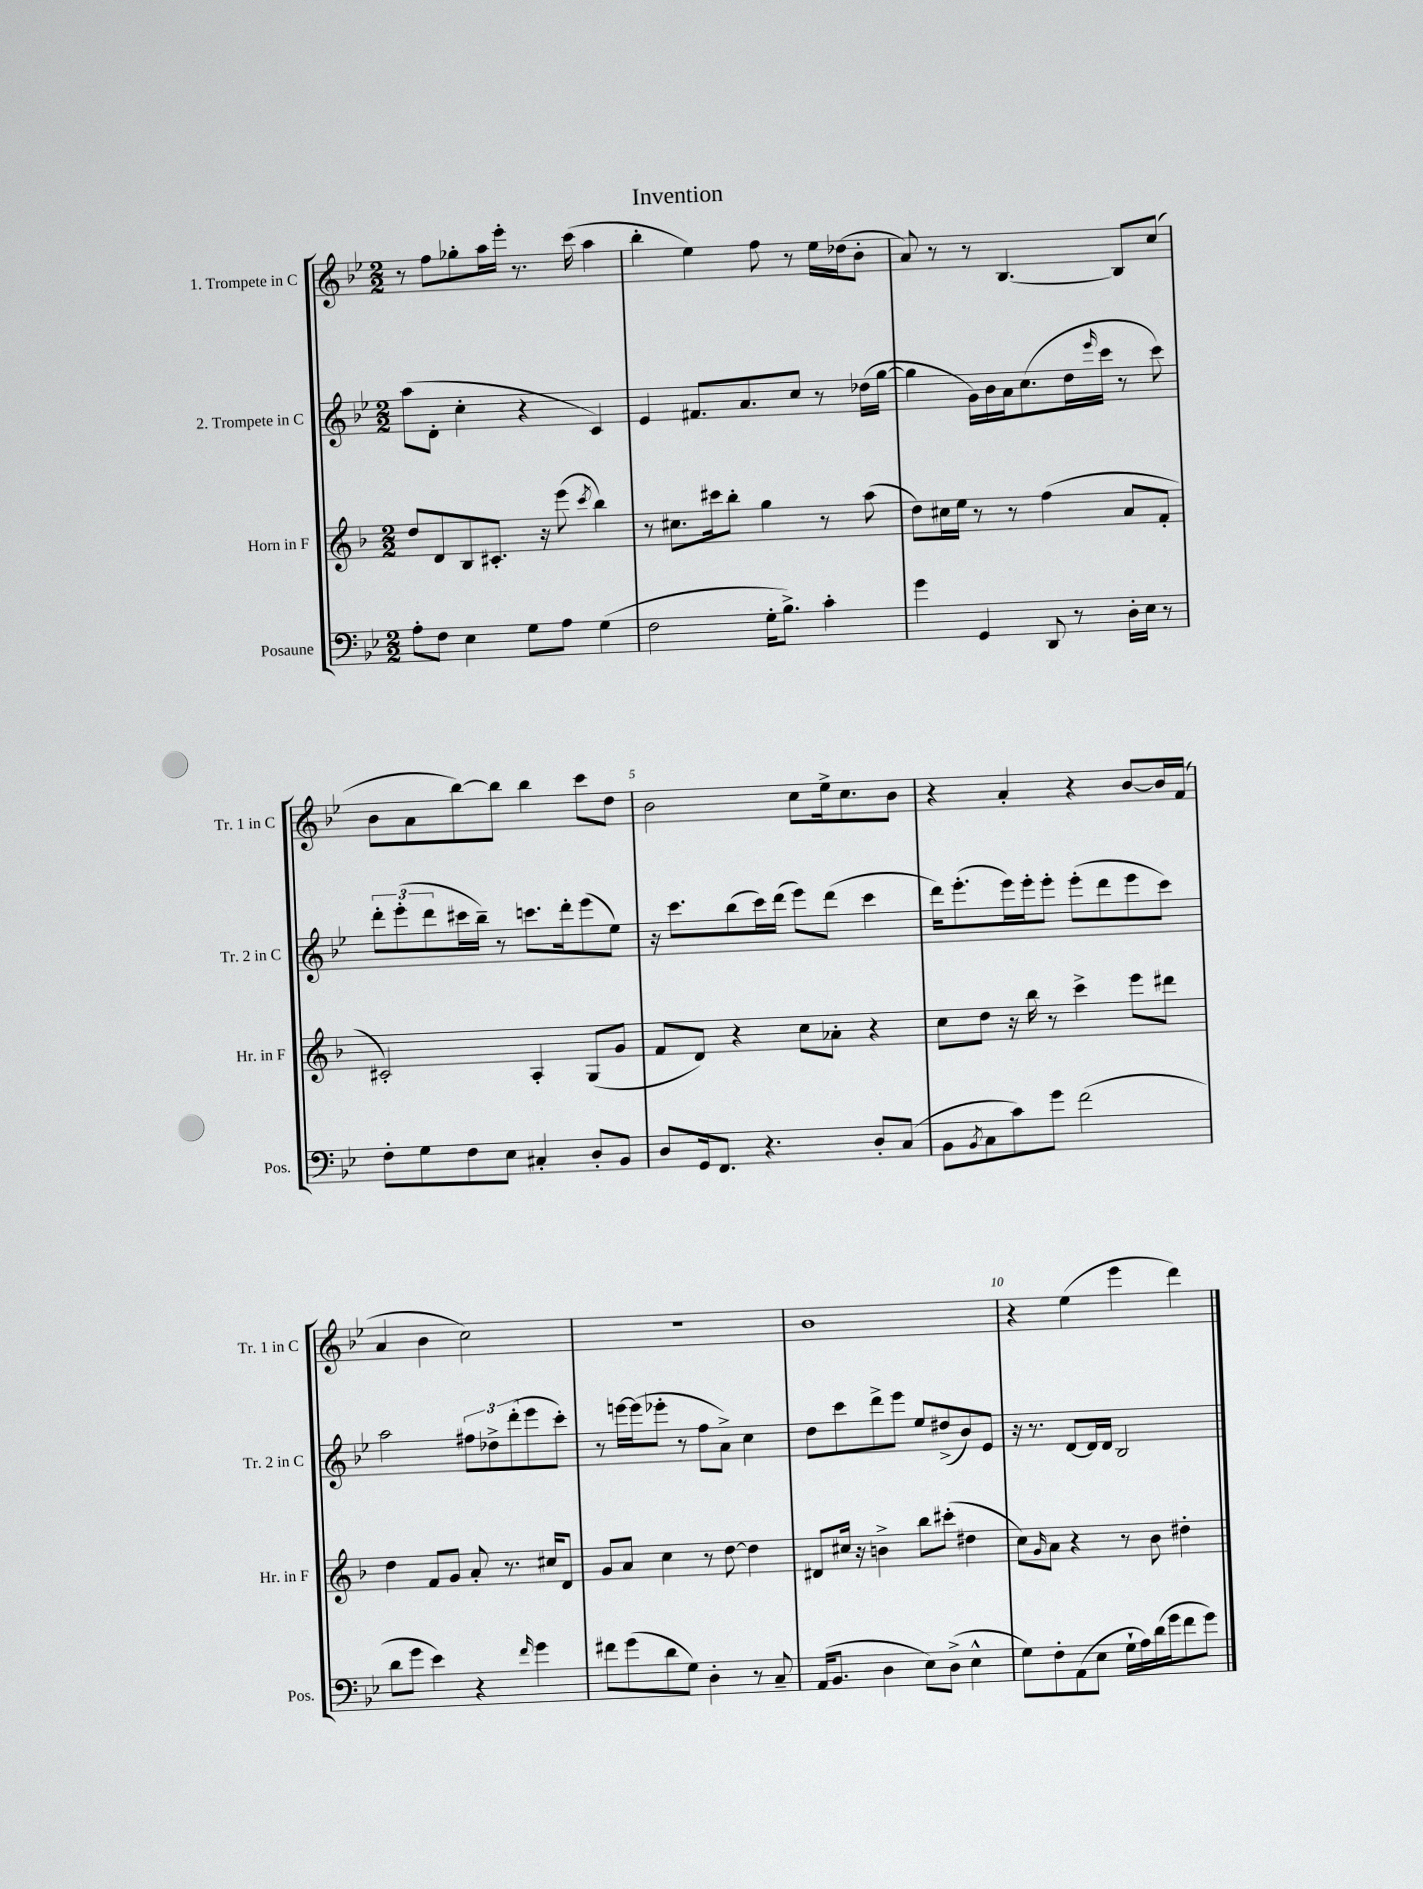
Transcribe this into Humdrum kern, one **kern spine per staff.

**kern	**kern	**kern	**kern
*staff4	*staff3	*staff2	*staff1
*clefF4	*clefG2	*clefG2	*clefG2
*k[b-e-]	*k[b-]	*k[b-e-]	*k[b-e-]
*M2/2	*M2/2	*M2/2	*M2/2
8A'	8dd	(8aa	8r
8F	8d	8d'	8ff
4E-	8B-	4cc'	8gg-'
.	8.c#'	.	16aa
.	.	.	16eee-'
8G	.	4r	8.r
.	16r	.	.
8A	(8eee	.	.
.	.	.	(16ccc
.	8qccc	.	.
(4G	4bb-)	4c)	4aa
=	=	=	=
2F	8r	4e-	4bb-'
.	8.cc#	.	.
.	.	8.f#	4ee-)
.	16ccc#	.	.
.	8bb-'	.	.
.	.	8.a	.
16G'	4gg	.	8ff
8.B-^)	.	.	.
.	.	8cc	8r
4c'	8r	8r	16ee-
.	.	.	(16dd-
.	(8aa	(16dd-	8b-'
.	.	[16gg	.
=	=	=	=
4g	8dd)	4gg]	8a)
.	16cc#	.	8r
.	16ee	.	.
4GG	8r	16g)	8r
.	.	16b-	.
.	8r	16a	[4.B-
.	.	(8.cc	.
8DD	(4ff	.	.
8r	.	16dd	.
.	.	16qqeee-	.
.	.	16ccc	.
16D'	8a	8r	8B-]
16E-	.	.	.
8r	8f'	8ccc)	(8cc
=	=	=	=
8F'	2c#')	12ddd'	8b-
.	.	(12eee-'	.
8G	.	.	8a
.	.	12ddd	.
8F	.	16ccc#	[8bb-)
.	.	16bb-~)	.
8E-	.	8r	8bb-]
4C#'	4A'	8.ccc	4bb-
.	.	16ddd'	.
8D'	(8G	(8eee-	8ccc
8BB-	8g	8ee-)	8dd
=	=	=	=
8D	8f	16r	2b-
.	.	8.ccc	.
16GG	8d)	.	.
8.FF	.	.	.
.	4r	(8bb-	.
4.r	.	16ccc)	.
.	.	(16ddd	.
.	8cc	8eee-)	8cc
.	8a-'	(8ddd	16ee-^
.	.	.	8.cc
8D'	4r	4ccc	.
(8C	.	.	8b-
=	=	=	=
8BB-	8cc	16ddd)	4r
.	.	(8.eee-'	.
8qBB-	.	.	.
8C	8dd	.	.
8c)	16r	16eee-)	4a'
.	16bb-	16eee-'	.
8g	8r	8eee-'	.
(2f	4ccc^	(8eee-'	4r
.	.	8ddd	.
.	8eee	8eee-	[8b-
.	8ddd#	8ccc)	16b-]
.	.	.	(16f
=	=	=	=
8d	4dd	2aa	4a
8g	.	.	.
4e-)	8f	.	4b-
.	8g	.	.
4r	8a'	12ff#	2cc)
.	.	12dd-^	.
.	8.r	.	.
.	.	(12ddd'	.
16qqf	.	.	.
4g	.	8eee-	.
.	16cc#	.	.
.	8d	8ccc')	.
=	=	=	=
8f#	8g	8r	1r
(8g	8a	[16eee	.
.	.	(16eee]	.
8d	4cc	8eee-'	.
8G)	.	8r	.
4D'	8r	8ff	.
.	[8dd	8a^)	.
8r	4dd]	4cc	.
8C~	.	.	.
=	=	=	=
(16AA	8d#	8dd	1b-
8.BB-	.	.	.
.	16cc#	8ccc	.
.	16r	.	.
4D	4b^	8ddd^	.
.	.	8eee-	.
8E-)	8bb-	8ee-	.
(8D^	(8ccc#'	(8dd#^	.
4E-^^	4dd#	8b-)	.
.	.	8e-	.
=	=	=	=
8G)	8cc)	16r	4r
.	.	8.r	.
.	16qqg	.	.
8F'	8a	.	.
(8AA	4r	[8d	(4ee-
8E-	.	16d]	.
.	.	16d	.
16G`	8r	2B-	4eee-
16A)	.	.	.
(16d	8b-	.	.
16g	.	.	.
8f	4dd#'	.	4ddd)
8g)	.	.	.
==	==	==	==
*-	*-	*-	*-
